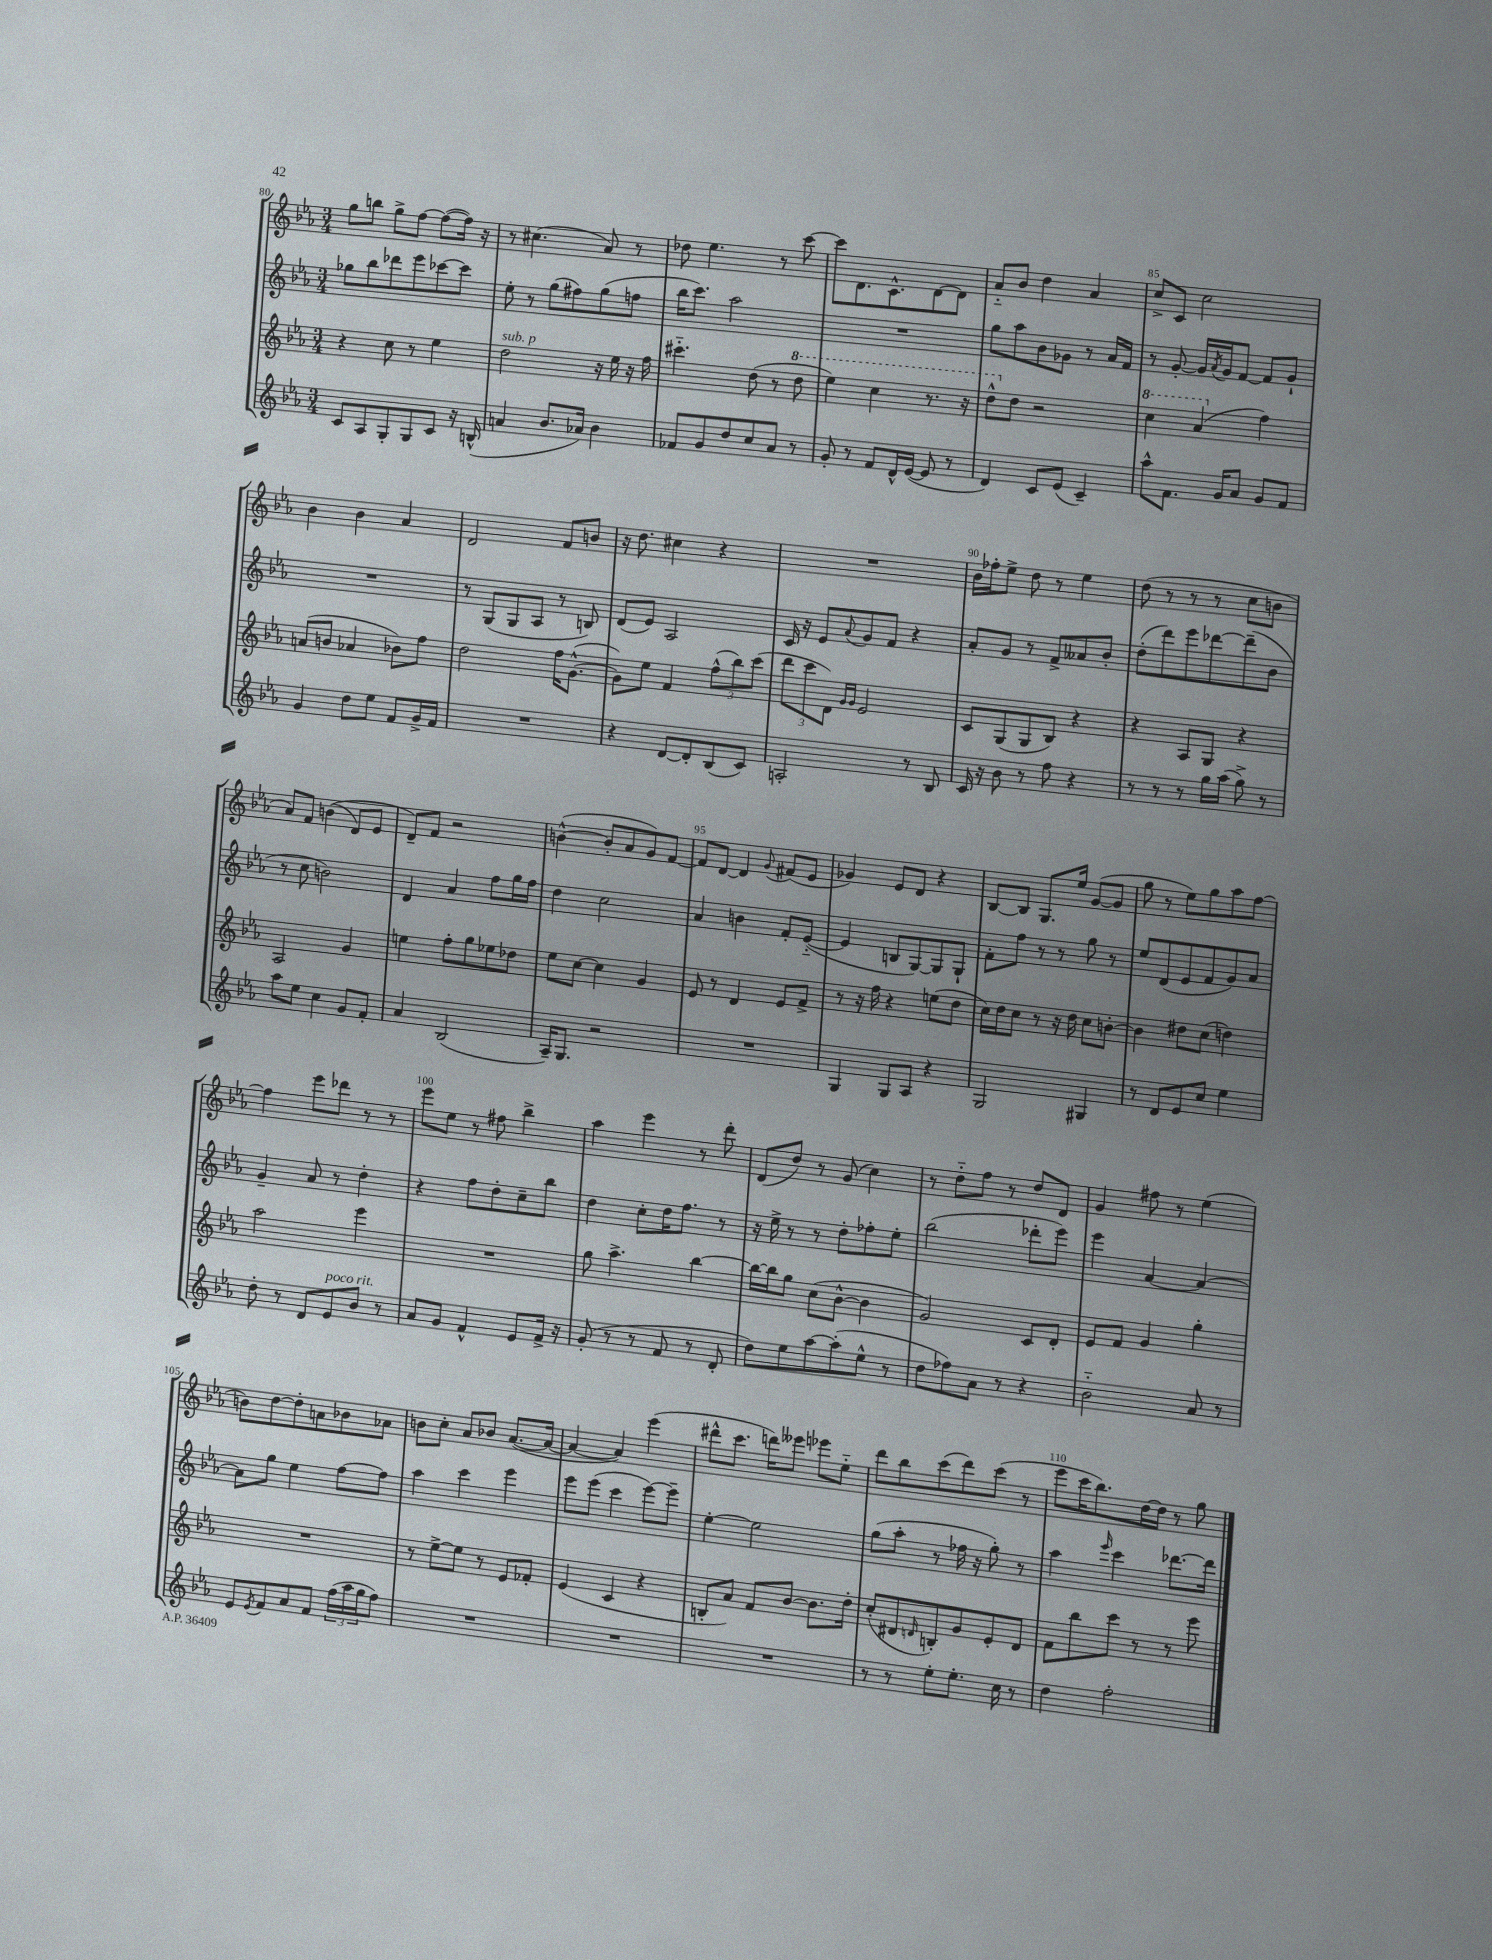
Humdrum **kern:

**kern	**kern	**kern	**kern
*staff4	*staff3	*staff2	*staff1
*clefG2	*clefG2	*clefG2	*clefG2
*k[b-e-a-]	*k[b-e-a-]	*k[b-e-a-]	*k[b-e-a-]
*M3/4	*M3/4	*M3/4	*M3/4
8c	4r	8gg-	8gg
8A-	.	8bb-	8bb
8G'	8cc	8ddd-	8gg^
8G	8r	8eee-	[8ff
8c	4ee-	[8ccc-	(8ff_
16r	.	8ccc-]	16ff])
(16B^^	.	.	16r
=	=	=	=
4a	2dd	8ee-'	8r
.	.	8r	(4.cc#
8.b-	.	(8gg	.
.	.	8ff#)	.
16a-)	.	.	.
4b-	16r	(8gg	8a-)
.	16ee-	.	.
.	16r	8ff	8r
.	16ff	.	.
=	=	=	=
8f-	4.ccc#'~	16bb-	8dd-
.	.	8.ccc)	.
8g	.	.	4.ee-
8dd	.	2aa-	.
8cc	(8dd	.	.
8a-	8r	.	8r
8r	8ddd	.	[8ccc
=	=	=	=
8g'	4eee-)	2.r	8ccc]
8r	.	.	8.d
8f	4ccc	.	.
.	.	.	8.c^^
16d^^	.	.	.
([16e-	.	.	.
8e-]	8.r	.	[8d
8r	.	.	8d]
.	16r	.	.
=	=	=	=
4d)	8ddd^^	8gg	8a-'~
.	8dd	8aa-	8b-
8c	2r	8b-	4dd
(8e-	.	8g-	.
4c~)	.	8r	4a-
.	.	16a-	.
.	.	16f	.
=	=	=	=
8aa-^^	4ccc	8r	8cc^
8.f	.	[8g'	8c
.	(4aa-	16g]	2cc
.	.	8qa-	.
16g	.	16g	.
8a-	.	[8f	.
8g	4ff)	8f]	.
8f	.	8g`	.
=	=	=	=
4g	(8a	2.r	4b-
.	8b	.	.
8dd	4a-	.	4b-
8ee-	.	.	.
8f	8b-)	.	4a-
16g^	8ff	.	.
16f	.	.	.
=	=	=	=
2.r	2dd	8r	2d
.	.	(8G	.
.	.	8G	.
.	.	8A-	.
.	16ff	8r	8f
.	([8.g^^	.	.
.	.	8B)	8b
=	=	=	=
4r	8g])	(8d	16r
.	.	.	8.dd
.	8ee-	8e-)	.
[8d	4f	2A-	4cc#
8d']	.	.	.
(8B-	(12ff^^	.	4r
.	12bb-)	.	.
8c)	.	.	.
.	(12ccc	.	.
=	=	=	=
2A'	12ddd	16c	2.r
.	.	16r	.
.	12ccc	.	.
.	.	8e-	.
.	12d)	.	.
.	16qqg	.	.
.	16qqg	8qqa-	.
.	2e-	8g	.
.	.	8f	.
8r	.	4r	.
8B-	.	.	.
=	=	=	=
16c	8c	8a-'	16b-
16r	.	.	16ff-'
8b-	(8G	8g	8ee-^
8r	8G	8r	8dd
8ff	8B-)	8f^	8r
4r	4r	8a--	4ee-
.	.	8b-'	.
=	=	=	=
8r	4r	(8dd'	(8dd
8r	.	8ddd)	8r
8r	8A-	8eee-	8r
16gg	8G	[8ddd-	8r
(16aa-	.	.	.
8gg^)	4r	(8ddd-~]	8cc
8r	.	8b-	8b
=	=	=	=
8aa-	2A-	8r	8a-)
8ee-	.	8cc	8f
4cc	.	2b)	&((4b
8g	4g	.	8d)
8f'	.	.	8e-
=	=	=	=
4a-	4ee	4d	8d~&)
.	.	.	8f
(2B-	8ff'	4a-	2r
.	8gg	.	.
.	8ee-	8ff	.
.	8dd-	16gg	.
.	.	16ff	.
=	=	=	=
16A-~)	8ee-	4dd	([4b^^
8.G	.	.	.
.	[8cc	.	.
2r	4cc]	2cc	8b']
.	.	.	8a-
.	4g	.	8g)
.	.	.	[8f
=	=	=	=
2.r	8e-	4a-	8f]
.	8r	.	[8d
.	4d	4b	4d]
.	.	.	8qqg
.	8e-	8f'	(8f#
.	8f^	([8e-'~	8e-
=	=	=	=
4G	8r	4e-]	4g-)
.	16r	.	.
.	16ff	.	.
8G	4r	8B	8e-
8A-	.	[8G)	8d
4r	(8ee	8G]	4r
.	8dd	8G`	.
=	=	=	=
2G	16cc)	8f'	[8B-
.	16dd	.	.
.	8cc	8ff	8B-]
.	8r	8r	8.G
.	16r	8r	.
.	16dd	.	16ee-
4G#	8cc	8gg	([8g
.	[8b'	8r	8g]
=	=	=	=
8r	4b]	8ee-	8gg
8d	.	(8d	8r
8e-	8dd#	8e-	8ee-)
8cc	(8cc	8f	8gg
4ee-	4dd)	8g)	8aa-
.	.	8a-	[8ff
=	=	=	=
8dd'	2aa-	4g~	4ff]
8r	.	.	.
8d	.	8a-	8eee-
8e-	.	8r	8ddd-
8b-	4eee-	4dd'	8r
8r	.	.	8r
=	=	=	=
8a-	2.r	4r	8eee-
8g	.	.	8ee-
4f^^	.	8ff	8r
.	.	8dd'	8ff#
8e-	.	8cc~	4bb-^
16f^	.	8bb-	.
16r	.	.	.
=	=	=	=
(8g'	8gg	4dd	4aa-
8r	4.aa-^	.	.
8r	.	8cc'	4eee-
8f	.	16dd	.
.	.	8.ff	.
8r	[4bb-	.	8r
8d'	.	8r	8ddd'
=	=	=	=
8dd)	16bb-_	16r	(8d
.	16bb-]	16ee-^	.
8ee-	8gg	8r	8dd)
[8aa-	(8cc	8r	8r
(8aa-']	[8b-^^	8dd'	(8g
8ee-^^	4b-]	8ff-'	4cc)
8r	.	8ee-'	.
=	=	=	=
8dd	2g)	(2bb-	8r
8ff-)	.	.	8dd'~
8a-	.	.	8ff
8r	.	.	8r
4r	8c	8ddd-'	8dd
.	8d'	8eee-)	8d
=	=	=	=
2b-'~	8e-	4eee-	4g
.	8f	.	.
.	4g	[4a-	8ff#
.	.	.	8r
8a-	4gg'	4a-_	(4ee-
8r	.	.	.
=	=	=	=
8e-	2.r	8a-]	8b)
8qe-	.	.	.
8f	.	8gg	[8dd
8a-	.	4ee-	8dd']
8f	.	.	8a
(24ff	.	[8ff	8b-
24aa-	.	.	.
24gg	.	.	.
8ff)	.	8ff]	8a-
=	=	=	=
2.r	8r	4aa-	8b
.	[8ee-^	.	8cc'
.	8ee-]	4ccc	8a-
.	8r	.	8b-
.	8e-	4eee-	([8.a-
.	8f-'	.	.
.	.	.	16a-_
=	=	=	=
2.r	(4e-	8eee-	4a-_
.	.	(8eee-	.
.	4c	4ccc	4a-])
.	4r	[8eee-)	(4eee-
.	.	8eee-~]	.
=	=	=	=
2.r	8B'	[4ee-'	8ddd#^^
.	8a-)	.	8.ccc
.	8f	2ee-]	.
.	.	.	16ddd)
.	[8b-	.	8eee--
.	8.b-]	.	8eee-
.	.	.	8ee-'~
.	16dd'	.	.
=	=	=	=
8r	(8cc'	(8gg	8ddd
8r	8d#	8aa-'	8bb-
.	16qqd	.	.
8ee-'	8B')	8r	(8ccc
8.ee-'	8g	16ff-	8ddd)
.	.	16r	.
.	8e-'	8gg')	(8ccc
16cc	.	.	.
8r	8d	8r	8r
=	=	=	=
4dd	8f	4aa-	8eee-
.	8bb-	.	16ccc
.	.	.	8.bb-)
.	.	16qqeee-	.
2ff'	8ccc	4ccc	.
.	8r	.	[16dd
.	.	.	16dd]
.	8r	[8.ddd-	8r
.	8eee-	.	8gg
.	.	16ddd-]	.
==	==	==	==
*-	*-	*-	*-
